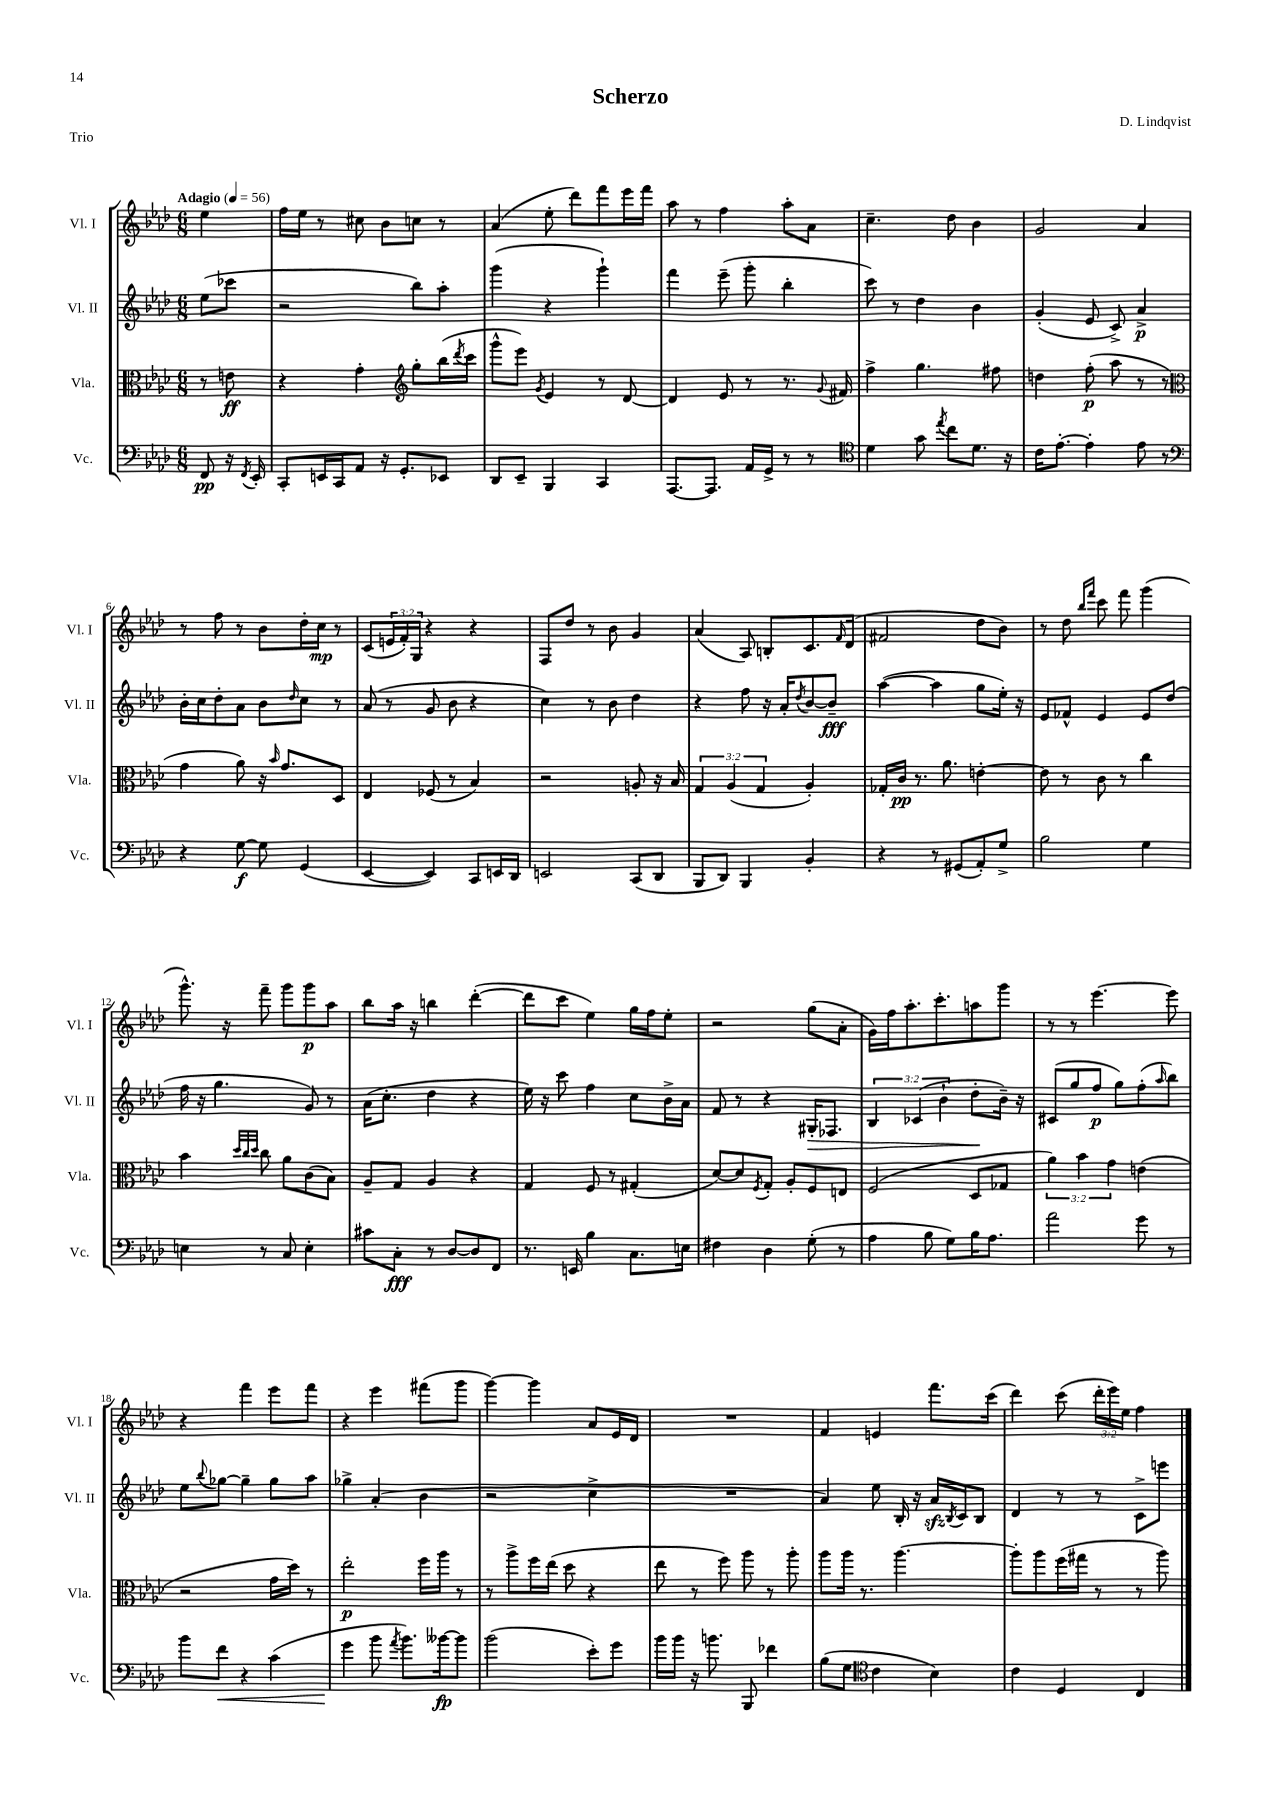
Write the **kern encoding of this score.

**kern	**dynam	**kern	**dynam	**kern	**dynam	**kern	**dynam
*part4	*part4	*part3	*part3	*part2	*part2	*part1	*part1
*staff4	*staff4	*staff3	*staff3	*staff2	*staff2	*staff1	*staff1
*I"Vc.	*	*I"Vla.	*	*I"Vl. II	*	*I"Vl. I	*
*I'Vc.	*	*I'Vla.	*	*I'Vl. II	*	*I'Vl. I	*
*clefF4	*	*clefC3	*	*clefG2	*	*clefG2	*
*k[b-e-a-d-]	*	*k[b-e-a-d-]	*	*k[b-e-a-d-]	*	*k[b-e-a-d-]	*
*M6/8	*	*M6/8	*	*M6/8	*	*M6/8	*
*MM56	*	*MM56	*	*MM56	*	*MM56	*
=	=	=	=	=	=	=	=
!	!	!	!	!	!	!LO:TX:a:B:t=Adagio	!
8FF/	pp	8r	.	(8ee-\L	.	4ee-\	.
16r	.	8en\	ff	8ccc-X\J	.	.	.
8qFF/	.	.	.	.	.	.	.
16EE-'/	.	.	.	.	.	.	.
=1	=1	=1	=1	=1	=1	=1	=1
8CC'/L	.	4r	.	2r	.	16ff\LL	.
.	.	.	.	.	.	16ee-\JJ	.
16EEn/L	.	.	.	.	.	8r	.
16CC/J	.	.	.	.	.	.	.
8AA-/J	.	4g'\	.	.	.	8cc#X\	.
16r	.	.	.	.	.	8b-\L	.
8.GG'/L	.	.	.	.	.	.	.
*	*	*clefG2	*	*	*	*	*
.	.	8gg'\L	.	8bb-\L)	.	8ccn\J	.
8EE-X/J	.	(16bb-\L	.	8aa-'\J	.	8r	.
.	.	8qddd-/	.	.	.	.	.
.	.	16ccc\JJ	.	.	.	.	.
=2	=2	=2	=2	=2	=2	=2	=2
8DD-/L	.	8ggg^^\L	.	(4ggg\	.	(4a-/	.
8EE-~/J	.	8eee-\J)	.	.	.	.	.
.	.	8qg/	.	.	.	.	.
4BBB-/	.	4e-/	.	4r	.	8ee-'\	.
.	.	.	.	.	.	8ddd-\L)	.
4CC/	.	8r	.	4ggg`\)	.	8fff\	.
.	.	[8d-/	.	.	.	16eee-\L	.
.	.	.	.	.	.	16fff\JJ	.
=3	=3	=3	=3	=3	=3	=3	=3
[8.AAA-/L	.	4d-/]	.	4fff\	.	8aa-\	.
.	.	.	.	.	.	8r	.
8.AAA-/J]	.	.	.	.	.	.	.
.	.	8e-/	.	(8eee-~\	.	4ff\	.
16AA-/LL	.	8r	.	8ggg'\	.	.	.
16GG^/JJ	.	.	.	.	.	.	.
8r	.	8.r	.	4bb-'\	.	8aa-'\L	.
8r	.	.	.	.	.	8a-\J	.
.	.	8qqg/	.	.	.	.	.
.	.	16f#X/	.	.	.	.	.
=4	=4	=4	=4	=4	=4	=4	=4
*clefC4	*	*	*	*	*	*	*
4d-\	.	4ff^\	.	8ccc\)	.	4.cc~\	.
.	.	.	.	8r	.	.	.
8g\	.	4.gg\	.	4dd-\	.	.	.
8qee-/	.	.	.	.	.	.	.
8cc\L	.	.	.	.	.	8dd-\	.
8.d-\J	.	.	.	4b-\	.	4b-\	.
.	.	8ff#X\	.	.	.	.	.
16r	.	.	.	.	.	.	.
=5	=5	=5	=5	=5	=5	=5	=5
16c\KL	.	4ddn\	.	(4g'/	.	2g/	.
[8.e-'\J	.	.	.	.	.	.	.
4e-'\]	.	(8ff'\	p	8e-/	.	.	.
.	.	8aa-\	.	8c^/)	.	.	.
8e-\	.	8r	.	4a-^/	p	4a-/	.
8r	.	8r	.	.	.	.	.
!!LO:LB:g=z
=6	=6	=6	=6	=6	=6	=6	=6
*clefF4	*	*clefC3	*	*	*	*	*
4r	.	4g\	.	16b-'\LL	.	8r	.
.	.	.	.	16cc\J	.	.	.
.	.	.	.	8dd-'\	.	8ff\	.
[8G\	f	8a-\)	.	8a-\J	.	8r	.
8G\]	.	16r	.	8b-\L	.	8b-\L	.
.	.	16qqb-/	.	.	.	.	.
.	.	8.g/L	.	.	.	.	.
.	.	.	.	16qqdd-/	.	.	.
(4GG/	.	.	.	8cc\J	.	16dd-'\L	.
.	.	.	.	.	.	16cc\JJ	mp
.	.	8D-/J	.	8r	.	8r	.
=7	=7	=7	=7	=7	=7	=7	=7
[4EE-/	.	4E-/	.	(8a-/	.	(8c/L	.
.	.	.	.	8r	.	24en/L	.
.	.	.	.	.	.	24f'/)	.
.	.	.	.	.	.	24G/JJ	.
4EE-/])	.	(8F-X/	.	8g/	.	4r	.
.	.	8r	.	8b-\	.	.	.
8CC/L	.	4B-/)	.	4r	.	4r	.
16EEn/L	.	.	.	.	.	.	.
16DD-/JJ	.	.	.	.	.	.	.
=8	=8	=8	=8	=8	=8	=8	=8
2EEn/	.	2r	.	4cc\)	.	8F/L	.
.	.	.	.	.	.	8dd-/J	.
.	.	.	.	8r	.	8r	.
.	.	.	.	8b-\	.	8b-\	.
(8CC/L	.	8An'/	.	4dd-\	.	4g/	.
8DD-/J	.	16r	.	.	.	.	.
.	.	16B-/	.	.	.	.	.
=9	=9	=9	=9	=9	=9	=9	=9
8BBB-/L	.	6G/	.	4r	.	(4a-/	.
8DD-/J)	.	.	.	.	.	.	.
.	.	(6A-/	.	.	.	.	.
4BBB-/	.	.	.	8ff\	.	8A-/)	.
.	.	6G/	.	.	.	.	.
.	.	.	.	16r	.	8Bn'/L	.
.	.	.	.	16a-'/KL	.	.	.
.	.	.	.	8qdd-/	.	.	.
4BB-'/	.	4A-'/)	.	[8b-/	.	8.c/	.
.	.	.	.	8b-~/J]	fff	.	.
.	.	.	.	.	.	16qqf/	.
.	.	.	.	.	.	(16d-/Jk	.
=10	=10	=10	=10	=10	=10	=10	=10
4r	.	16G-X'/LL	.	([4aa-\	.	2f#X/	.
.	.	16c/JJ	pp	.	.	.	.
.	.	8.r	.	.	.	.	.
8r	.	.	.	4aa-\]	.	.	.
.	.	8.a-\	.	.	.	.	.
(8GG#X/L	.	.	.	.	.	.	.
8AA-'/)	.	[4en'\	.	8gg\L	.	8dd-\L	.
8G^/J	.	.	.	16ee-'\Jk)	.	8b-\J)	.
.	.	.	.	16r	.	.	.
=11	=11	=11	=11	=11	=11	=11	=11
2B-\	.	8e\]	.	8e-/L	.	8r	.
.	.	8r	.	8f-X^^/J	.	8dd-\	.
.	.	.	.	.	.	16qqbb-/LL	.
.	.	.	.	.	.	16qqfff/JJ	.
.	.	8c\	.	4e-/	.	8ccc\	.
.	.	8r	.	.	.	8fff\	.
4G\	.	4cc\	.	8e-/L	.	(4ggg\	.
.	.	.	.	(8dd-/J	.	.	.
!!LO:LB:g=z
=12	=12	=12	=12	=12	=12	=12	=12
4En\	.	4b-\	.	16ff\	.	8.ggg^^\)	.
.	.	.	.	16r	.	.	.
.	.	.	.	4.gg\	.	.	.
.	.	.	.	.	.	16r	.
.	.	32qqdd-/LLL	.	.	.	.	.
.	.	32qqcc/	.	.	.	.	.
.	.	32qqdd-/JJJ	.	.	.	.	.
8r	.	8cc\	.	.	.	8fff~\	.
8C/	.	8a-\L	.	.	.	8ggg\L	.
4E'\	.	(8c\	.	8g/)	.	8ggg\	p
.	.	8B-\J)	.	8r	.	8aa-\J	.
=13	=13	=13	=13	=13	=13	=13	=13
8c#X\L	.	8A-~/L	.	(16a-\KL	.	8bb-\L	.
.	.	.	.	8.cc'\J	.	.	.
8C'\J	fff	8G/J	.	.	.	16aa-\Jk	.
.	.	.	.	.	.	16r	.
8r	.	4A-/	.	4dd-\	.	4bbn\	.
[8D-/L	.	.	.	.	.	.	.
8D-/]	.	4r	.	4r	.	([4ddd-'\	.
8FF/J	.	.	.	.	.	.	.
=14	=14	=14	=14	=14	=14	=14	=14
8.r	.	4G/	.	16ee-\)	.	8ddd-\L]	.
.	.	.	.	16r	.	.	.
.	.	.	.	8ccc\	.	8ccc\J	.
16EEn/	.	.	.	.	.	.	.
4B-\	.	8F/	.	4ff\	.	4ee-\)	.
.	.	8r	.	.	.	.	.
8.C\L	.	(4G#X'/	.	8cc\L	.	16gg\LL	.
.	.	.	.	.	.	16ff\J	.
.	.	.	.	16b-^\L	.	8ee-'\J	.
16En\Jk	.	.	.	16a-\JJ	.	.	.
=15	=15	=15	=15	=15	=15	=15	=15
4F#X\	.	[8d-/L)	.	8f/	.	2r	.
.	.	8d-/]	.	8r	.	.	.
.	.	8qF/	.	.	.	.	.
4D-\	.	8G'/J	.	4r	.	.	.
.	.	8A-'/L	.	.	.	.	.
!	!	!	!	!	!LO:HP:b	!	!
(8G'\	.	8F/	.	16G#X'/KL	>	(8gg\L	.
.	.	.	.	8.F-X/J	.	.	.
8r	.	8En/J	.	.	.	8a-'\J	.
=16	=16	=16	=16	=16	=16	=16	=16
4A-\	.	(2F/	.	6B-/	.	16g\LL)	.
.	.	.	.	.	.	16ff\J	.
.	.	.	.	.	.	8.aa-'\	.
.	.	.	.	(6c-X/	.	.	.
8B-\	.	.	.	.	.	.	.
.	.	.	.	.	.	8.ccc'\	.
.	.	.	.	6b-`\	.	.	.
8G\L)	.	.	.	.	.	.	.
16B-\K	.	8D-/L	.	8dd-'\L	.	8aan\	.
8.A-\J	.	.	.	.	.	.	.
.	.	8G-X/J	.	16b-~\Jk)	]	8ggg\J	.
.	.	.	.	16r	.	.	.
=17	=17	=17	=17	=17	=17	=17	=17
2a-\	.	6a-\)	.	(8c#X/L	.	8r	.
.	.	.	.	8gg/	.	8r	.
.	.	6b-\	.	.	.	.	.
.	.	.	.	8ff/J	p	[4.eee-\	.
.	.	6g\	.	.	.	.	.
.	.	.	.	8gg\L)	.	.	.
8g\	.	(4en\	.	(8ff'\	.	.	.
.	.	.	.	16qqaa-/	.	.	.
8r	.	.	.	8bb-\J)	.	8eee-\]	.
!!LO:LB:g=z
=18	=18	=18	=18	=18	=18	=18	=18
8b-\L	.	2r	.	8ee-\L	.	4r	.
.	.	.	.	8qqbb-/	.	.	.
!	!LO:HP:b	!	!	!	!	!	!
8f\J	<	.	.	[8gg-X\J	.	.	.
4r	.	.	.	4gg-~\]	.	4fff\	.
(4c\	.	16g\LL	.	8gg-\L	.	8eee-\L	.
.	.	16dd-\JJ)	.	.	.	.	.
.	.	8r	.	8aa-\J	.	8fff\J	.
=19	=19	=19	=19	=19	=19	=19	=19
4g\	.	2ee-'\	p	4gg-X^\	.	4r	.
8b-\	[	.	.	(4a-'/	.	4eee-\	.
8qa-/	.	.	.	.	.	.	.
8.b-\L)	.	.	.	.	.	.	.
.	.	16ff\LL	.	4b-\	.	(8fff#X\L	.
[16b--X\k	fp	16aa-\JJ	.	.	.	.	.
8b--\J]	.	8r	.	.	.	8ggg\J	.
=20	=20	=20	=20	=20	=20	=20	=20
(2b-\	.	8r	.	2r	.	[4ggg\)	.
.	.	8aa-^\L	.	.	.	.	.
.	.	16ff\L	.	.	.	4ggg\]	.
.	.	(16ee-\JJ	.	.	.	.	.
.	.	8dd-\	.	.	.	.	.
8e-'\L)	.	4r	.	4cc^\	.	8a-/L	.
8g\J	.	.	.	.	.	16e-/L	.
.	.	.	.	.	.	16d-/JJ	.
=21	=21	=21	=21	=21	=21	=21	=21
16b-\LL	.	8ee-\	.	2.r	.	2.r	.
16b-\JJ	.	.	.	.	.	.	.
16r	.	8r	.	.	.	.	.
8.bn\	.	.	.	.	.	.	.
.	.	8ff\)	.	.	.	.	.
8BBB-/	.	8aa-\	.	.	.	.	.
4f-X\	.	8r	.	.	.	.	.
.	.	8aa-'\	.	.	.	.	.
=22	=22	=22	=22	=22	=22	=22	=22
(8B-\L	.	8aa-\L	.	4a-/)	.	4f/	.
8G\J	.	16aa-\Jk	.	.	.	.	.
.	.	8.r	.	.	.	.	.
*clefC4	*	*	*	*	*	*	*
4c\	.	.	.	8ee-\	.	4en/	.
.	.	[4.aa-\	.	16B-'/	.	.	.
.	.	.	.	16r	.	.	.
4B-\)	.	.	.	16a-zz/LL	.	8.fff\L	.
.	.	.	.	8qB-/	.	.	.
.	.	.	.	16c/J	.	.	.
.	.	.	.	8B-/J	.	.	.
.	.	.	.	.	.	(16ccc\Jk	.
=23	=23	=23	=23	=23	=23	=23	=23
4c\	.	8aa-'\L]	.	4d-/	.	4ddd-\)	.
.	.	8aa-\	.	.	.	.	.
4D-/	.	(16ff\L	.	8r	.	(8ccc\	.
.	.	16gg#X\JJ	.	.	.	.	.
.	.	8r	.	8r	.	24ddd-'\LL	.
.	.	.	.	.	.	24eee-\)	.
.	.	.	.	.	.	24ee-\JJ	.
4C/	.	8r	.	8c^\L	.	4ff\	.
.	.	8aa-\)	.	8eeen\J	.	.	.
==	==	==	==	==	==	==	==
*-	*-	*-	*-	*-	*-	*-	*-
